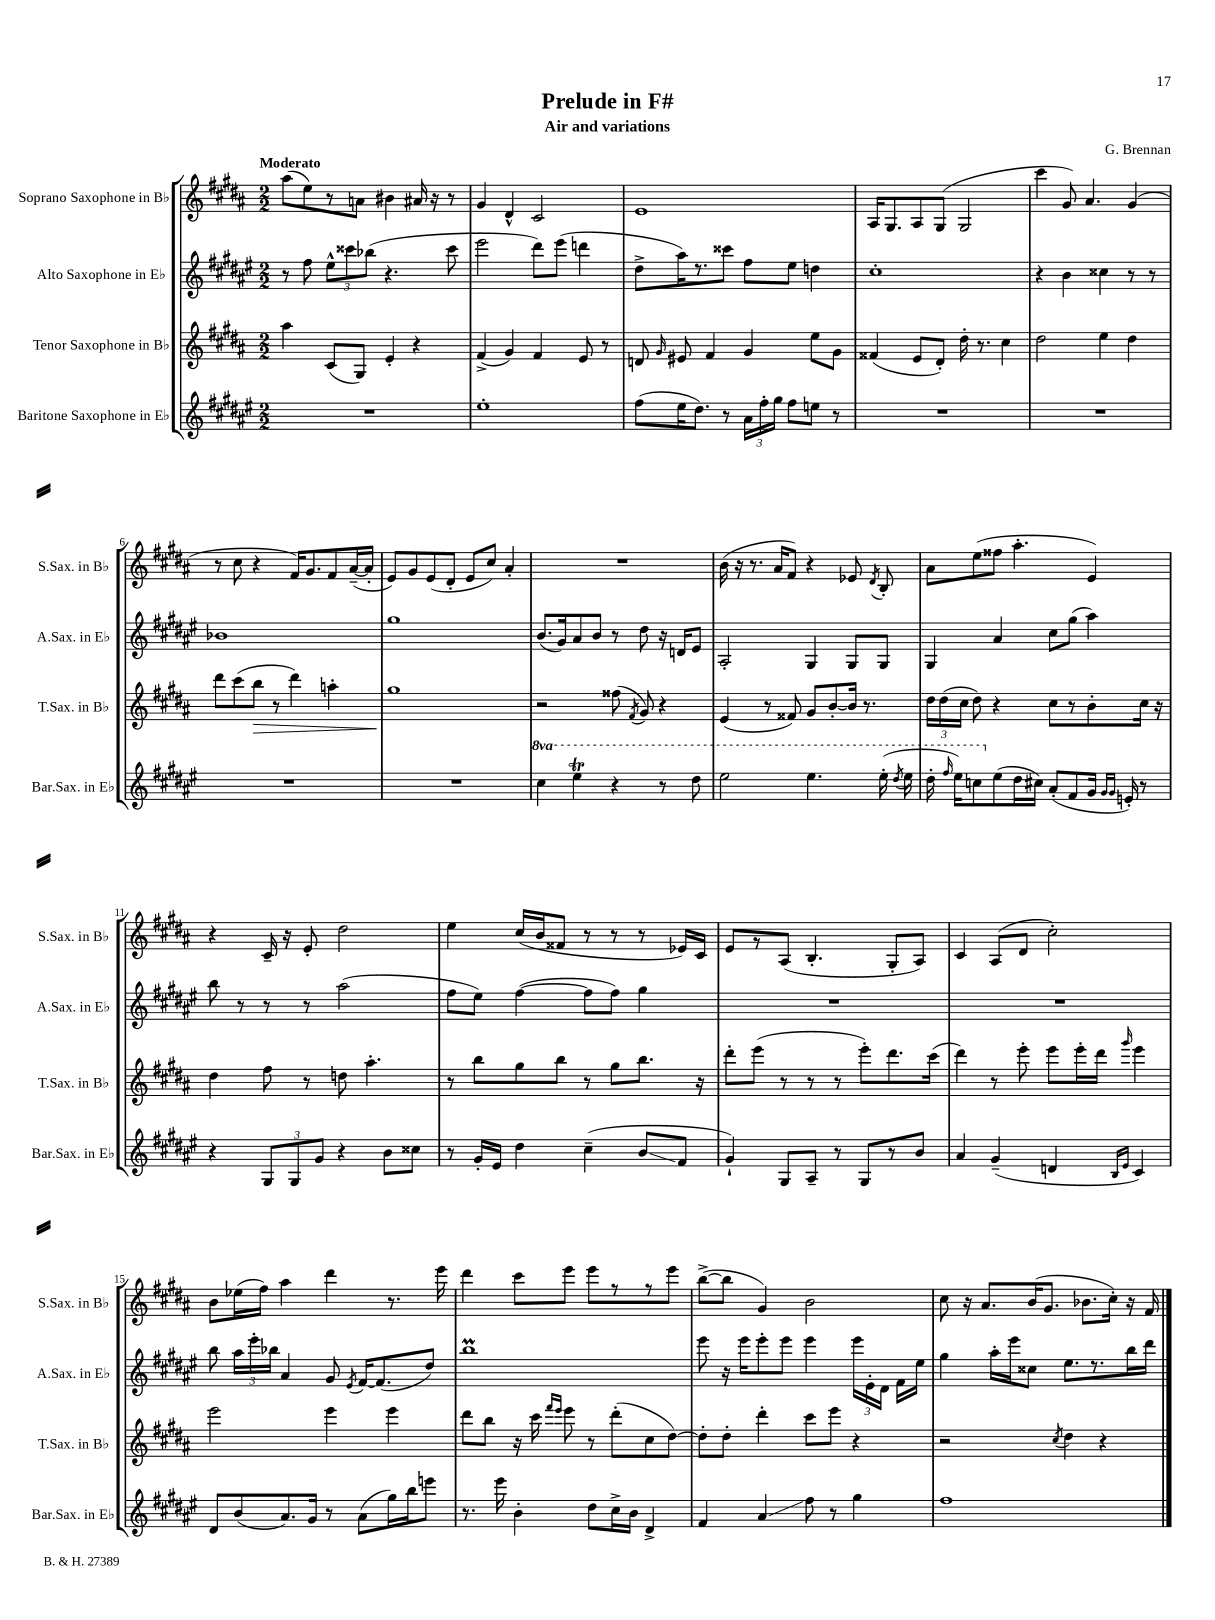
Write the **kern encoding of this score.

**kern	**kern	**kern	**kern
*staff4	*staff3	*staff2	*staff1
*clefG2	*clefG2	*clefG2	*clefG2
*k[f#c#g#d#a#e#]	*k[f#c#g#d#a#]	*k[f#c#g#d#a#e#]	*k[f#c#g#d#a#]
*M2/2	*M2/2	*M2/2	*M2/2
1r	4aa#	8r	(8aa#
.	.	8ff#	8ee)
.	(8c#	12ee#^^	8r
.	.	12ccc##	.
.	8G#)	.	8a
.	.	(12bb-	.
.	4e'	4.r	4b#
.	4r	.	16a#
.	.	.	16r
.	.	8ccc##	8r
=	=	=	=
1ee#'	(4f#^	2eee#	4g#
.	4g#)	.	4d#^^
.	4f#	8ddd#)	2c#
.	.	(8eee#	.
.	8e	4ddd	.
.	8r	.	.
=	=	=	=
(8ff#	8d	8dd#^	1e
.	16qqg#	.	.
16ee#	8e#	16aa#)	.
8.dd#)	.	8.r	.
.	4f#	.	.
8r	.	8ccc##	.
24a#	4g#	8ff#	.
24ff#'	.	.	.
24gg#	.	.	.
8ff#	.	8ee#	.
8ee	8ee	4dd	.
8r	8g#	.	.
=	=	=	=
1r	(4f##	1cc#'	16A#
.	.	.	8.G#
.	8e	.	8A#
.	8d#')	.	(8G#
.	16dd#'	.	2G#
.	8.r	.	.
.	4cc#	.	.
=	=	=	=
1r	2dd#	4r	4ccc#
.	.	4b	8g#)
.	.	.	4.a#
.	4ee	4cc##	.
.	4dd#	8r	(4g#
.	.	8r	.
=	=	=	=
1r	8ddd#	1b-	8r
.	(8ccc#	.	8cc#
.	8bb	.	4r
.	8r	.	.
.	4ddd#)	.	16f#)
.	.	.	8.g#
.	4aa'	.	8f#
.	.	.	([16a#~
.	.	.	16a#']
=	=	=	=
1r	1gg#	1gg#	8e)
.	.	.	8g#
.	.	.	(8e
.	.	.	8d#'
.	.	.	8e
.	.	.	8cc#)
.	.	.	4a#'
=	=	=	=
4ccc#	2r	(8.b	1r
.	.	16g#)	.
4eee#	.	8a#	.
.	.	8b	.
4r	(8ff##	8r	.
.	8qf#	.	.
.	8g#)	8dd#	.
8r	4r	16r	.
.	.	16d	.
8ddd#	.	8e#	.
=	=	=	=
2eee#	(4e	2A#'	(16b
.	.	.	16r
.	.	.	8.r
.	8r	.	.
.	.	.	16a#
.	8f##)	.	8f#)
4.eee#	8g#	4G#	4r
.	[8b'	.	.
.	16b]	8G#	8e-
.	8.r	.	.
.	.	.	8qd#
(16eee#'	.	8G#	8B'
8qddd#	.	.	.
16eee#	.	.	.
=	=	=	=
16ddd#'	24dd#	4G#	8a#
.	(24dd#	.	.
16qqfff#	.	.	.
16eee#)	.	.	.
.	24cc#	.	.
8ccc	8dd#)	.	(8ee
(8ee#	4r	4a#	8ff##
16dd#	.	.	4.aa#'
16cc#)	.	.	.
(8a#'	8cc#	8cc#	.
8f#	8r	(8gg#	.
16g#	8b'	4aa#)	4e)
16qqg#	.	.	.
16qqg#	.	.	.
16e')	.	.	.
8r	16cc#	.	.
.	16r	.	.
=	=	=	=
4r	4dd#	8bb	4r
.	.	8r	.
12G#	8ff#	8r	16c#~
.	.	.	16r
12G#	.	.	.
.	8r	8r	8e'
12g#	.	.	.
4r	8dd	(2aa#	2dd#
.	4.aa#'	.	.
8b	.	.	.
8cc##	.	.	.
=	=	=	=
8r	8r	8ff#	4ee
16g#'	8bb	8ee#)	.
16e#	.	.	.
4dd#	8gg#	([4ff#	(16cc#
.	.	.	16b
.	8bb	.	8f##
(4cc#~	8r	8ff#]	8r
.	8gg#	8ff#)	8r
8b	8.bb	4gg#	8r
8f#	.	.	16e-)
.	16r	.	16c#
=	=	=	=
4g#`)	8ddd#'	1r	8e
.	(8eee	.	8r
8G#	8r	.	(8A#
8A#~	8r	.	4.B'
8r	8r	.	.
8G#	8eee')	.	.
8r	8.ddd#	.	8G#'
8b	.	.	8A#)
.	(16ccc#	.	.
=	=	=	=
4a#	4ddd#)	1r	4c#
(4g#~	8r	.	(8A#
.	8eee'	.	8d#
4d	8eee	.	2cc#')
.	16eee'	.	.
.	16ddd#	.	.
16qqB	.	.	.
16qqe#	16qqggg#	.	.
4c#)	4eee	.	.
=	=	=	=
8d#	2eee	8bb	8b
(8b	.	24aa#	(16ee-
.	.	24eee#'	.
.	.	.	16ff#)
.	.	24bb-	.
8.a#)	.	4a#	4aa#
16g#	.	.	.
8r	4eee	8g#	4ddd#
.	.	8qe#	.
(8a#	.	[16f#	.
.	.	(8.f#]	.
16gg#)	4eee	.	8.r
16bb	.	.	.
8eee	.	8dd#)	.
.	.	.	16eee
=	=	=	=
8.r	8ddd#	1bb	4ddd#
.	8bb	.	.
16eee#	.	.	.
4b'	16r	.	8ccc#
.	16ccc#	.	.
.	16qqfff#	.	.
.	16qqeee	.	.
.	8eee	.	8eee
8dd#	8r	.	8eee
16cc#^	(8ddd#'	.	8r
16b	.	.	.
4d#^	8cc#	.	8r
.	[8dd#)	.	8eee
=	=	=	=
4f#	8dd#']	8eee#	([8bb^
.	8dd#'	16r	8bb]
.	.	16eee#	.
4a#	4ddd#'	8eee#'	4g#)
.	.	8eee#	.
8ff#	8ccc#	4eee#	2b
8r	8eee	.	.
4gg#	4r	24eee#	.
.	.	24e#'	.
.	.	24d#	.
.	.	16f#	.
.	.	16ee#	.
=	=	=	=
1ff#	2r	4gg#	8cc#
.	.	.	16r
.	.	.	8.a#
.	.	16aa#'	.
.	.	16eee#	.
.	.	8cc##	(16b
.	.	.	8.g#
.	8qcc#	.	.
.	4dd#	8.ee#	.
.	.	.	8.b-
.	.	8.r	.
.	4r	.	.
.	.	.	16cc#')
.	.	16bb	16r
.	.	16ddd#	16f#
==	==	==	==
*-	*-	*-	*-
